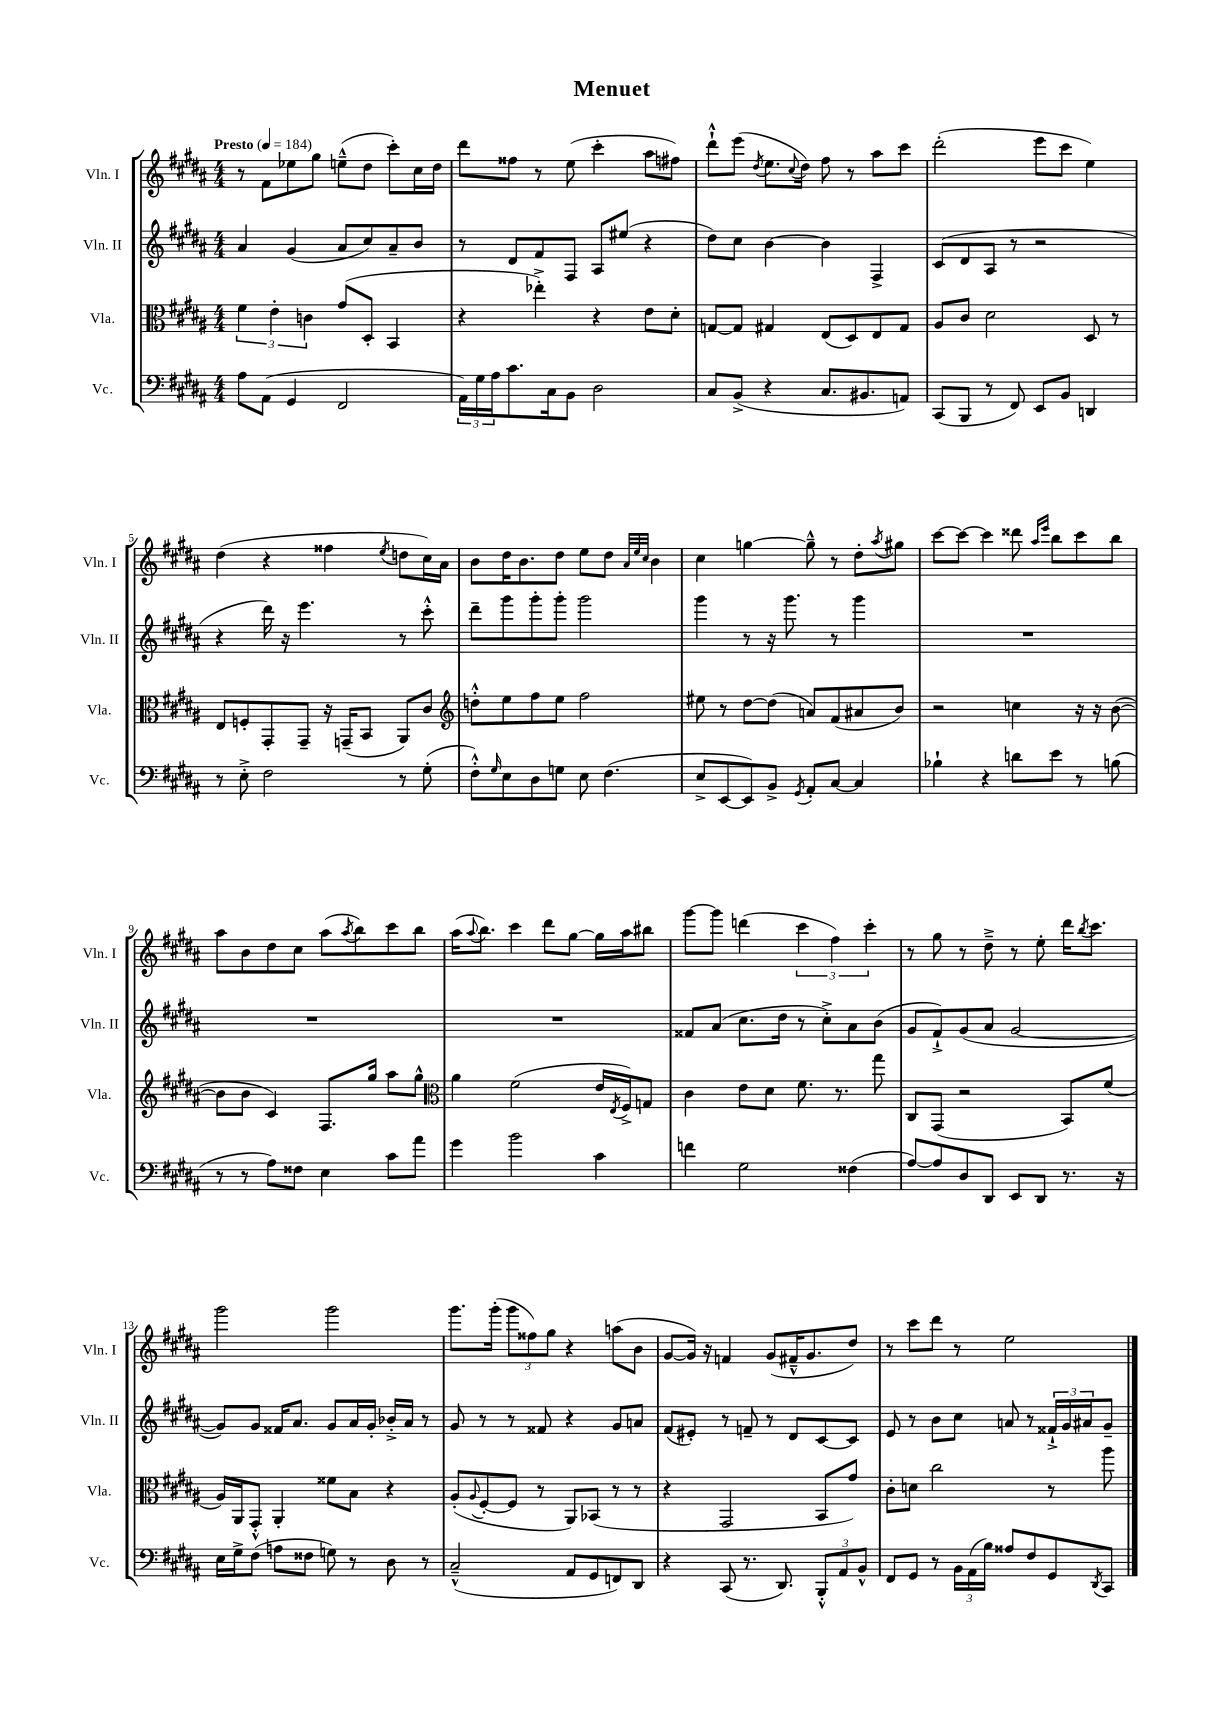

**kern	**kern	**kern	**kern
*staff4	*staff3	*staff2	*staff1
*clefF4	*clefC3	*clefG2	*clefG2
*k[f#c#g#d#a#]	*k[f#c#g#d#a#]	*k[f#c#g#d#a#]	*k[f#c#g#d#a#]
*M4/4	*M4/4	*M4/4	*M4/4
*MM184	*MM184	*MM184	*MM184
8A#	6f#	4a#	8r
(8AA#	.	.	8f#
.	6e'	.	.
4GG#	.	(4g#	8ee-
.	6c	.	.
.	.	.	8gg#
2FF#	(8g#	8a#	(8ee~^^
.	8D#'	8cc#)	8dd#
.	4BB	8a#~	8ccc#')
.	.	8b	16cc#
.	.	.	16dd#
=	=	=	=
24AA#)	4r	8r	8ddd#
24G#	.	.	.
24A#	.	.	.
8.c#	.	8d#	8ff##
.	4ee-'^)	8f#	8r
16C#	.	.	.
8BB	.	8F#	(8ee
2D#	4r	8A#	4ccc#'
.	.	(8ee#	.
.	8e	4r	8aa#
.	8d#'	.	8ff#)
=	=	=	=
8C#	[8G	8dd#)	8ddd#`^^
(8BB^	8G]	8cc#	(8eee
.	.	.	8qdd#
4r	4G#	[4b	8.ee
.	.	.	8qqcc#
.	.	.	16dd#)
8.C#	(8E	4b]	8ff#
.	8D#)	.	8r
8.BB#	.	.	.
.	8E	4F#^	8aa#
8AA)	8G#	.	8ccc#
=	=	=	=
(8CC#	8A#	(8c#	(2ddd#'
8BBB	8c#	8d#	.
8r	2d#	8A#	.
8FF#)	.	8r	.
8EE	.	2r	8eee
8BB	.	.	8ccc#
4DD	8D#	.	4ee)
.	8r	.	.
=	=	=	=
8r	8E	4r	(4dd#
8E'^	8F'	.	.
2F#	8GG#'	16ddd#)	4r
.	.	16r	.
.	8GG#~	4.eee	.
.	16r	.	4ff##
.	(16GG~	.	.
.	8BB	.	.
.	.	.	8qee
8r	8AA#)	8r	8dd
(8G#'	8c#	8ccc#'^^	16cc#)
.	.	.	16a#
=	=	=	=
*	*clefG2	*	*
8F#'^^)	8dd'^^	8ddd#~	8b
16qqG#	.	.	.
8E	8ee	8ggg#	16dd#
.	.	.	8.b
8D#	8ff#	8ggg#'	.
8G	8ee	8ggg#'	8dd#
8E	2ff#	2ggg#	8ee
(4.F#	.	.	8dd#
.	.	.	32qqa#
.	.	.	32qqee
.	.	.	32qqcc#
.	.	.	4b
=	=	=	=
8E^	8ee#	4ggg#	4cc#
[8EE	8r	.	.
8EE])	[8dd#	8r	[4gg
8BB^	(8dd#]	16r	.
.	.	8.ggg#	.
8qGG#	.	.	.
8AA#'	8a)	.	8gg~^^]
[8C#	(8f#	8r	8r
4C#]	8a#	4ggg#	8dd#'
.	.	.	8qaa#
.	8b)	.	8gg#
=	=	=	=
4B-`	2r	1r	[8ccc#
.	.	.	8ccc#_
4r	.	.	4ccc#]
8d	4cc	.	8ddd##
.	.	.	16qqaa#
.	.	.	16qqeee
8e	.	.	8bb
8r	16r	.	8ccc#
.	16r	.	.
(8B	([8b	.	8bb
=	=	=	=
8r	8b]	1r	8aa#
8r	8b	.	8b
8A#)	4c#)	.	8dd#
8F##	.	.	8cc#
4E	8.F#	.	(8aa#
.	.	.	8qaa#
.	.	.	8bb)
.	16gg#	.	.
8c#	8aa#	.	8ccc#
8a#	8gg#^^	.	8bb
=	=	=	=
*	*clefC3	*	*
4g#	4a#	1r	(16aa#
.	.	.	8qqaa#
.	.	.	8.bb)
2b	(2f#	.	4ccc#
.	.	.	8ddd#
.	.	.	[8gg#
4c#	16e	.	16gg#]
.	8qE	.	.
.	16F#^)	.	16aa#
.	8G	.	8bb#
=	=	=	=
4f	4c#	8f##	[8ggg#
.	.	(8a#	8ggg#]
2G#	8e	8.cc#	(4ddd
.	8d#	.	.
.	.	16dd#	.
.	8.f#	8r	6ccc#
.	.	8cc#'^)	.
.	.	.	6ff#)
.	8.r	.	.
(4F##	.	8a#	.
.	.	.	6ccc#'
.	8gg#	(8b	.
=	=	=	=
[8A#)	8C#	8g#	8r
8A#]	(8GG#	8f#`^)	8gg#
8D#	2r	(8g#	8r
8DD#	.	8a#	8dd#~^
8EE	.	[2g#	8r
8DD#	.	.	8ee'
8.r	8BB)	.	16ddd#
.	.	.	8qbb
.	.	.	8.ccc#
.	(8f#	.	.
16r	.	.	.
=	=	=	=
16E	16A#)	8g#])	2ggg#
16G#^	16AA#	.	.
(8F#	8GG#'^^	8g#	.
8A	4AA#'	16f##	.
.	.	8.a#	.
8F##	.	.	.
8G)	8f##	8g#	2ggg#
8r	8B	16a#	.
.	.	16g#'	.
8D#	4r	16b-'^	.
.	.	16a#	.
8r	.	8r	.
=	=	=	=
(2C#~^^	(8A#'	8g#	8.ggg#
.	8qqA#	.	.
.	[8F#'	8r	.
.	.	.	(16ggg#'
.	8F#]	8r	12ggg#
.	.	.	12ff##)
.	8r	8f##	.
.	.	.	12gg#
8AA#	8AA#)	4r	4r
8GG#	(8BB-	.	.
8FF)	8r	8g#	(8aa
8DD#	8r	8a	8b
=	=	=	=
4r	4r	(8f#	[8g#
.	.	8e#')	16g#])
.	.	.	16r
(8CC#	2GG#	8r	4f
8.r	.	8f~	.
.	.	8r	(8g#
8.DD#)	.	.	.
.	.	8d#	16f#~^^
.	.	.	8.g#
12BBB'^^	8BB	[8c#	.
12AA#	.	.	.
.	8g#)	8c#]	8dd#)
12BB^^	.	.	.
=	=	=	=
8FF#	8c#'	8e	8r
8GG#	8d	8r	8ccc#
8r	2cc#	8b	8ddd#
24BB	.	8cc#	8r
(24AA#	.	.	.
24B)	.	.	.
8A##	.	8a	2ee
8F#	.	8r	.
8GG#	8r	24f##`^	.
.	.	24g#	.
.	.	24a#	.
8qDD#	.	.	.
8CC#	8aa#	8g#~	.
==	==	==	==
*-	*-	*-	*-
